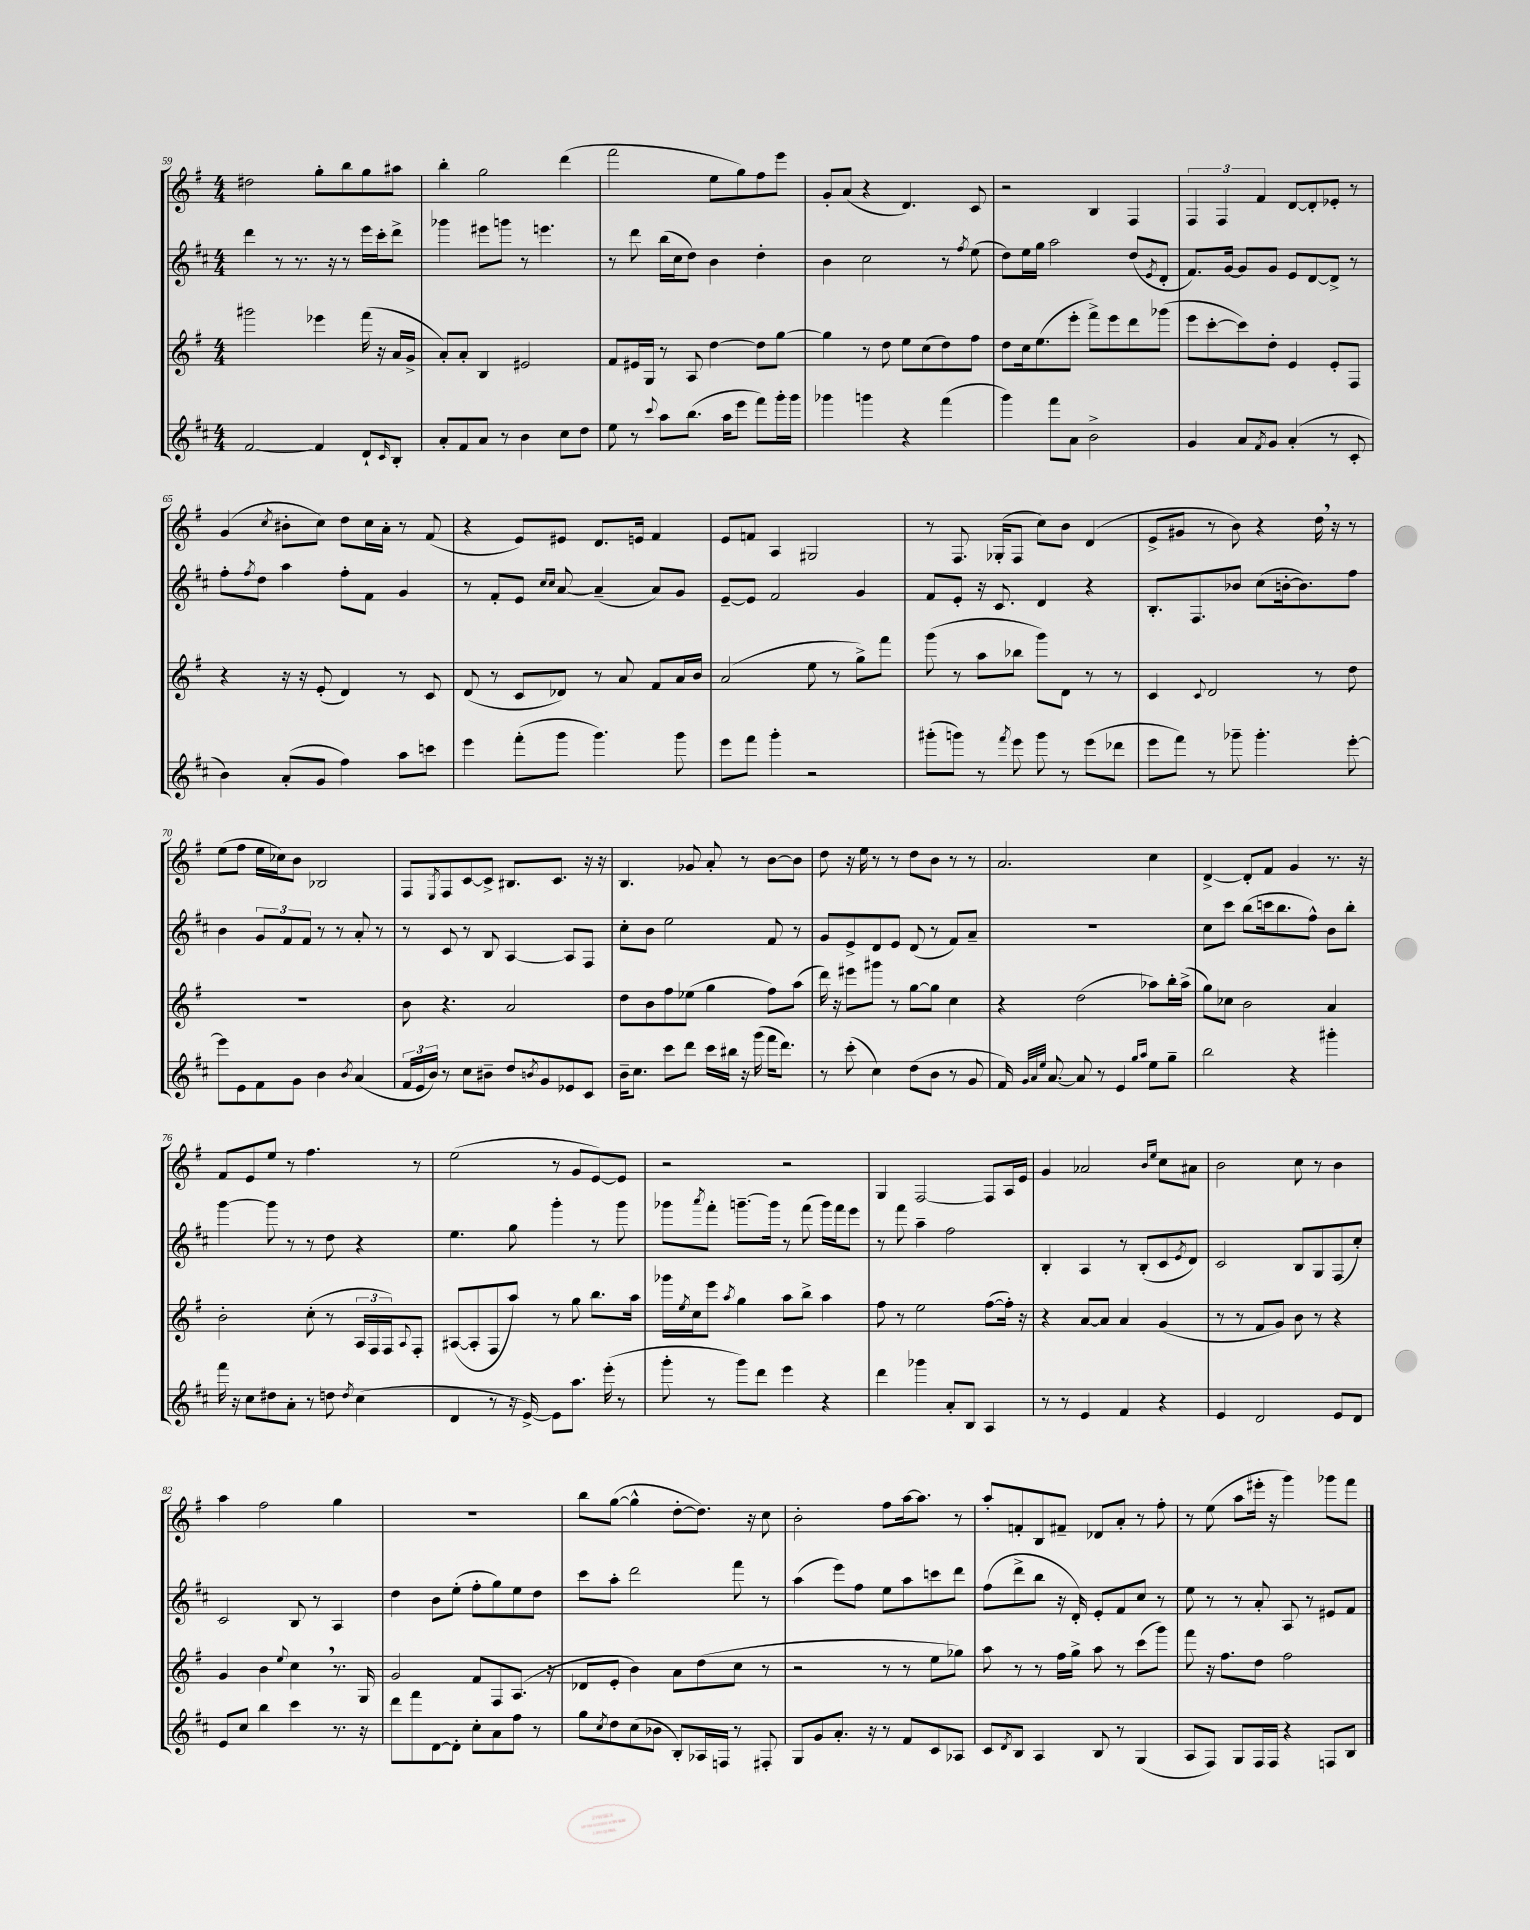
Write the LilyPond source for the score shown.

<<
\new StaffGroup <<
\new Staff = "s0" {
    \clef treble \key g \major \numericTimeSignature \time 4/4
    dis''2 g''8-. b''8 g''8 ais''8 |
    b''4-. g''2 d'''4( |
    fis'''2 e''8 g''8) fis''8 e'''8 |
    g'8-. a'8( r4 d'4.) c'8 |
    r2 b4 fis4 |
    \tuplet 3/2 { fis4 fis4 fis'4 } d'8~ d'8-. ees'8-. r8 |
    g'4( \acciaccatura { c''8 } bis'8-. c''8) d''8 c''16 a'16-. r8 fis'8( |
    r4 e'8) eis'8 d'8. e'16 fis'4 |
    e'8 f'8 a4 gis2 |
    r8 fis8. ges16-.( fis8 c''8) b'8 d'4( |
    e'8-> gis'8 r8 b'8) r4 d''16 \breathe r16 r8 |
    e''8( fis''8 e''16 ces''16) b'8 bes2 |
    fis8 \acciaccatura { e8 } fis8 c'8~ c'8-> bis8. c'8. r16 r16 |
    b4. ges'8 a'8-. r8 b'8~ b'8 |
    d''8 r16 e''16 r8 r8 d''8 b'8 r8 r8 |
    a'2. c''4 |
    d'4~-> d'8-. fis'8 g'4 r8. r16 |
    fis'8 e'8 e''8 r8 fis''4. r8 |
    e''2( r8 g'8 e'8~) e'8 |
    r2 r2 |
    g4 fis2~ fis8 a16 e'16 |
    g'4 aes'2 \grace { b'16 e''16 } c''8 ais'8 |
    b'2 c''8 r8 b'4 |
    a''4 fis''2 g''4 |
    R1 |
    b''8 g''8~( g''4-^ d''8~-. d''8.) r16 c''8 |
    b'2-. fis''8 a''16~ a''8. r8 |
    a''8-. f'8-. b8 fis'8-- des'8 a'8-. r8 fis''8-. |
    r8 e''8( a''8 eis'''16-. r16 g'''4) ges'''8 fis'''8 \bar "|." |
}
\new Staff = "s1" {
    \clef treble \key d \major \numericTimeSignature \time 4/4
    d'''4 r8 r8. r16 r8 e'''16 cis'''16-. d'''8-> |
    ges'''4 eis'''8 g'''8 r8 e'''4. |
    r8 d'''8 b''16( cis''16 d''8) b'4 d''4-. |
    b'4 cis''2 r8 \acciaccatura { fis''8 } e''8( |
    d''8) e''16 g''16 a''2 d''8( \acciaccatura { e'8 } d'8-. |
    fis'8.) g'16~ g'8 g'8 e'8 d'8~ d'8-> r8 |
    fis''8-. \acciaccatura { fis''8 } d''8 a''4 fis''8-. fis'8 g'4 |
    r8 fis'8-. e'8 \grace { cis''16 cis''16 } a'8~ a'4--( a'8) g'8 |
    e'8~-- e'8 fis'2 g'4 |
    fis'8 e'8-. r16 cis'8. d'4 r4 |
    b8.-. fis8. bes'8 cis''8( b'16~-. b'8.) fis''8 |
    b'4 \tuplet 3/2 { g'8 fis'8 fis'8 } r8 r8 a'8-. r8 |
    r8 cis'8 r8 b8 a4~ a8 fis8 |
    cis''8-. b'8 e''2 fis'8 r8 |
    g'8 e'8-> d'8 e'8 d'8( r8 fis'8) a'8-- |
    R1 |
    cis''8 cis'''8 b''8( c'''16 b''8. fis''8-^) b'8 b''8-. |
    g'''4~ g'''8 r8 r8 d''8 r4 |
    e''4. g''8 g'''4-. r8 g'''8 |
    ges'''8 \acciaccatura { a'''8 } fis'''8-. g'''8.~-- g'''16 r8 fis'''8( g'''16) fis'''16 e'''8 |
    r8 fis'''8 a''4-- fis''2 |
    b4-. a4 r8 b8-.( cis'8 \acciaccatura { e'8 } d'8) |
    cis'2 b8 g8 fis8( cis''8-.) |
    cis'2 b8 r8 a4 |
    d''4 b'8 e''8-.( fis''8-. g''8) e''8 d''8 |
    cis'''8 a''8-. d'''2 fis'''8 r8 |
    a''4( e'''8) fis''8 e''8 a''8 c'''8 d'''8 |
    fis''8( d'''8-> b''8 r16 d'16-.) e'8-. fis'8 cis''8 r8 |
    e''8 r8 r8 a'8-. a8 r8 eis'8 fis'8 \bar "|." |
}
\new Staff = "s2" {
    \clef treble \key g \major \numericTimeSignature \time 4/4
    gis'''2 ees'''4 fis'''16( r16 a'16 g'16-> |
    a'8-.) a'8-. b4 eis'2 |
    fis'8 eis'16 g16 r8 a8 d''4~ d''8 g''8~ |
    g''4 r8 d''8 e''8 c''8( d''8) fis''8 |
    d''8 c''16 e''8.( e'''8-. fis'''8->) e'''8 d'''8 ges'''8( |
    e'''8 c'''8~-. c'''8) d''8-. e'4 e'8-. fis8 |
    r4 r16 r16 e'8-.( d'4) r8 c'8 |
    d'8( r8 c'8 des'8) r8 a'8 fis'8 a'16 b'16 |
    a'2( e''8 r8 g''8->) fis'''8 |
    g'''8( r8 a''8 bes''8 g'''8) d'8 r8 r8 |
    c'4 \appoggiatura { c'8 } d'2 r8 d''8 |
    R1 |
    b'8 r4. a'2 |
    d''8 b'8 fis''8 ees''8( g''4 fis''8) a''8( |
    d'''16) r16 eis'''8 gis'''8 r8 g''8~ g''8 c''4 |
    r4 d''2( aes''8) b''16-. aes''16->( |
    g''8) ces''8 b'2 a'4 |
    b'2-. c''8-.( r8 \tuplet 3/2 { a16 fis16 fis16) } \appoggiatura { a8 } fis8-. |
    ais8~( ais8-. fis8 a''8) r8 g''8 b''8. a''16 |
    ges'''16 \acciaccatura { e''8 } c''16 e'''8 \acciaccatura { a''8 } g''4 a''8 b''8-> a''4 |
    fis''8 r8 e''2 fis''8~( fis''16-.) r16 |
    r4 a'8~ a'8 a'4 g'4( |
    r8 r8 fis'8 g'8) b'8 r8 r4 |
    g'4 b'4 \appoggiatura { e''8 } c''4 \breathe r8. g16 |
    g'2 fis'8 fis8 a8.( r16 |
    des'8 e'8-. b'4) a'8 d''8( c''8 r8 |
    r2 r8 r8 e''8 ges''8) |
    a''8 r8 r8 fis''16 g''16-> a''8 r8 c'''8( g'''8) |
    fis'''8 r16 fis''8. d''8 fis''2 \bar "|." |
}
\new Staff = "s3" {
    \clef treble \key d \major \numericTimeSignature \time 4/4
    fis'2~ fis'4 d'8-! \grace { cis'16 } b8-. |
    a'8-. fis'8 a'8 r8 b'4 cis''8 d''8 |
    e''8 r8 \appoggiatura { cis'''8 } a''8 b''8.( a''16 e'''8 fis'''8) g'''16-. g'''16 |
    ges'''4 g'''4 r4 fis'''4( |
    g'''4) fis'''8 a'8 b'2-> |
    g'4 a'8 \acciaccatura { fis'8 } g'8 a'4-.( r8 cis'8-. |
    b'4) a'8-.( g'8 fis''4) a''8 c'''8 |
    e'''4 fis'''8-.( g'''8 g'''4.) g'''8 |
    e'''8 fis'''8 g'''4-. r2 |
    gis'''8-.( g'''8) r8 \acciaccatura { fis'''8 } e'''8 g'''8 r8 e'''8( des'''8 |
    e'''8 fis'''8) r8 ges'''8-- ges'''4.-. e'''8~-. |
    e'''8 e'8 fis'8 g'8 b'4 \acciaccatura { b'8 } a'4( |
    \tuplet 3/2 { fis'16 e'16 b'16) } r8 cis''8 bis'8-- d''8 \acciaccatura { b'8 } g'8 ees'8 cis'8 |
    b'16-- cis''8. cis'''8 d'''8 cis'''16 bis''16 r16 g'''16( fis'''16 d'''8.) |
    r8 cis'''8-.( cis''4) d''8( b'8 r8 g'8 |
    fis'16) \grace { g'32 a'32 e''32 } a'8.~ a'8 r8 e'4 \grace { g''16 a''16 } e''8 g''8-- |
    b''2 r4 gis'''4-. |
    fis'''16 r16 cis''8 dis''8 a'8-. r8 d''8 \acciaccatura { d''8 } cis''4( |
    d'4 r8 r16 e'16~->) e'8 a''8. e'''16-.( r8 |
    g'''8-. r8 g'''8) d'''8 e'''4 r4 |
    d'''4 ges'''4 a'8-. b8 a4 |
    r8 r8 e'4 fis'4 r4 |
    e'4 d'2 e'8 d'8 |
    e'8 cis''8 b''4 cis'''4 r8. r16 |
    d'''8 fis'''8 d'8~ d'8-. cis''8-. a'8 fis''8 r8 |
    g''8 \acciaccatura { cis''8 } d''8 cis''8( bes'8 b8-.) aes16 f16 r8 fis8-. |
    g8 g'8 a'8.-. r16 r8 fis'8 cis'8 aes8 |
    cis'8 \acciaccatura { d'8 } b8 a4 b8 r8 g4( |
    a8 fis8) g8 fis16 fis16 r4 f8 b8 \bar "|." |
}
>>
>>
\layout { \context { \Score currentBarNumber = #59 } }
